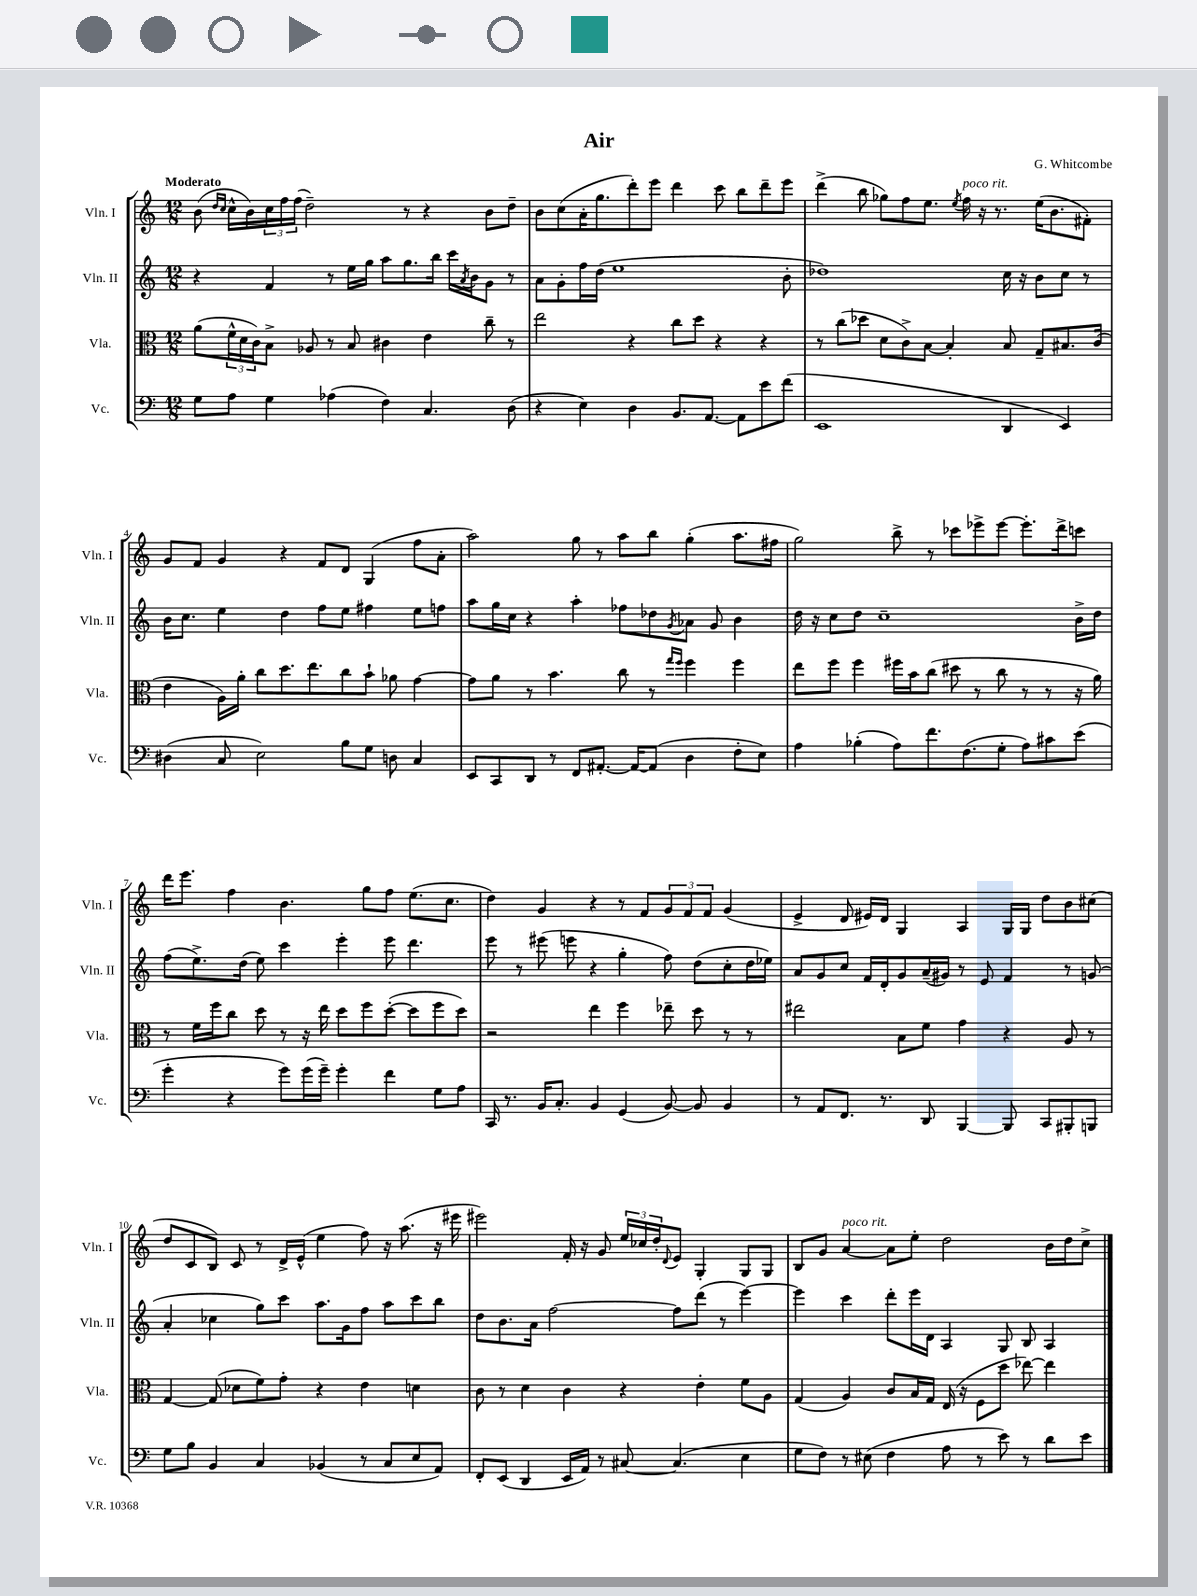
\header { title = "Air" composer = "G. Whitcombe" }
<<
\new StaffGroup <<
\new Staff = "s0" \with { instrumentName = "Vln. I" shortInstrumentName = "Vln. I" } {
    \clef treble \key c \major \numericTimeSignature \time 12/8 \tempo "Moderato"
    b'8( \grace { d''16 c''16 } c''16-^ b'16) \tuplet 3/2 { c''16 f''16 f''16( } d''2--) r8 r4 b'8 d''8-- |
    b'8 c''8( a'16-. g''8. d'''8-.) e'''8 d'''4 c'''8 b''8 d'''8-- e'''8 |
    d'''4->( b''8 ges''8) f''8 e''8. \acciaccatura { e''8 } f''16^\markup { \italic "poco rit." } r16 r8. e''16( b'8. fis'8-.) |
    g'8 f'8 g'4 r4 f'8 d'8 g4( f''8 a'8-. |
    a''2) g''8 r8 a''8 b''8 g''4-.( a''8. fis''16 |
    g''2) b''8-> r8 ces'''8 ees'''8-> ees'''8~ ees'''8.-. d'''16-> c'''8 |
    d'''16 e'''8. f''4 b'4. g''8 f''8 e''8.( c''8. |
    d''4) g'4 r4 r8 f'8 \tuplet 3/2 { g'8 f'8 f'8 } g'4( |
    e'4-> d'8 eis'16) d'16 g4 a4 g16 g16 d''8 b'8 cis''8( |
    d''8 c'8 b8) c'8 r8 d'16-> e'16-^( e''4 f''8) r16 a''8.( r16 eis'''16 |
    eis'''2) f'16-. r16 g'8 \tuplet 3/2 { e''16 ces''16 d''16-. } \appoggiatura { d'8 } e'8 g4-. g8 g8 |
    b8 g'8 a'4~^\markup { \italic "poco rit." } a'8 e''8-. d''2 b'16 d''16 c''8-> \bar "|." |
}
\new Staff = "s1" \with { instrumentName = "Vln. II" shortInstrumentName = "Vln. II" } {
    \clef treble \key c \major \numericTimeSignature \time 12/8
    r4 f'4 r8 e''16 g''16 a''8 g''8. b''16 c'''16 \acciaccatura { a'8 } b'16 g'8 r8 |
    a'8 g'8-. f''16 d''16( e''1 b'8-. |
    des''1) c''16 r16 b'8 c''8 r8 |
    b'16 c''8. e''4 d''4 f''8 e''8 fis''4 e''8 f''8 |
    a''8 g''16 c''16 r4 a''4-. fes''8 des''8 \acciaccatura { g'8 } aes'8 g'8 b'4 |
    d''16 r16 c''8 d''8 c''1-- b'16-> d''16 |
    f''8( e''8.->) d''16( e''8) c'''4 e'''4-. e'''8 d'''4. |
    e'''8 r8 eis'''8( e'''8 r4 g''4-. f''8) d''8( c''8-. d''16 ees''16) |
    a'8 g'8 c''8 f'16 d'16-. g'8 a'16--( gis'16) r8 e'8 f'4 r8 g'8( |
    a'4-. ces''4 g''8) c'''8 a''8. g'16 f''8 a''8 c'''8 b''8 |
    d''8 b'8. a'16 f''2~ f''8 d'''8( r8 e'''4~) |
    e'''4 c'''4 d'''8-. e'''16 d'16 a4 g8 b8 a4 \bar "|." |
}
\new Staff = "s2" \with { instrumentName = "Vla." shortInstrumentName = "Vla." } {
    \clef alto \key c \major \numericTimeSignature \time 12/8
    a'8( \tuplet 3/2 { f'16-^ d'16 c'16) } b8-> aes8 r8 b8 cis'4 e'4 c''8-- r8 |
    e''2 r4 c''8 d''8 r4 r4 |
    r8 c''8( des''8 d'8 c'8->) b8~ b4-. b8 g8-- bis8. c'16( |
    e'4 a16) a'16-. c''8 d''8. e''8. c''8 b'8-! aes'8 g'4~ |
    g'8 a'8 r8 b'4. c''8 r8 \grace { g''16 f''16 } f''4 f''4 |
    e''8 f''8 f''4 fis''16 b'16 c''8( dis''8 r8 c''8 r8 r8 r16 a'16) |
    r8 f'16 f''16 c''8 d''8 r8 r16 e''16 d''8 f''8 d''8~-.( d''8 f''8 d''8) |
    r2 e''4 f''4 ees''8-- d''8 r8 r8 |
    eis''2 b8 f'8 g'4 r4 a8 r8 |
    g4~ g8( des'8 f'8) g'8-. r4 e'4 d'4 |
    c'8 r8 d'4 c'4 r4 e'4-. f'8 a8 |
    g4( a4) c'8 b16 g16 e16( r16 f8 d''8 ees''8~) ees''4 \bar "|." |
}
\new Staff = "s3" \with { instrumentName = "Vc." shortInstrumentName = "Vc." } {
    \clef bass \key c \major \numericTimeSignature \time 12/8
    g8 a8 g4 aes4( f4) c4. d8( |
    r4 e4) d4 b,8. a,8.~ a,8 e'8 f'8( |
    e,1 d,4 e,4) |
    dis4( c8 e2) b8 g8 d8 c4 |
    e,8 c,8 d,8 r8 f,8 ais,8.~-. ais,16~ ais,8( d4 f8-. e8) |
    a4 bes4-.( a8) f'8. f8.( g8-. a8) cis'8 e'8( |
    g'4-. r4 g'8) g'16( g'16--) g'4-. f'4 g8 a8 |
    c,16 r8. b,16 c8.-. b,4 g,4( b,8~) b,8 b,4 |
    r8 a,8 f,8. r8. d,8 b,,4~ b,,8 c,8 bis,,8-. b,,8 |
    g8 b8 b,4 c4 bes,4( r8 c8 e8 a,8) |
    f,8-. e,8( d,4 e,16 a,16) r8 cis8~ cis4.( e4 |
    g8 f8) r8 eis8( f4 a8 r8 e'8) r8 d'8 e'8 \bar "|." |
}
>>
>>
